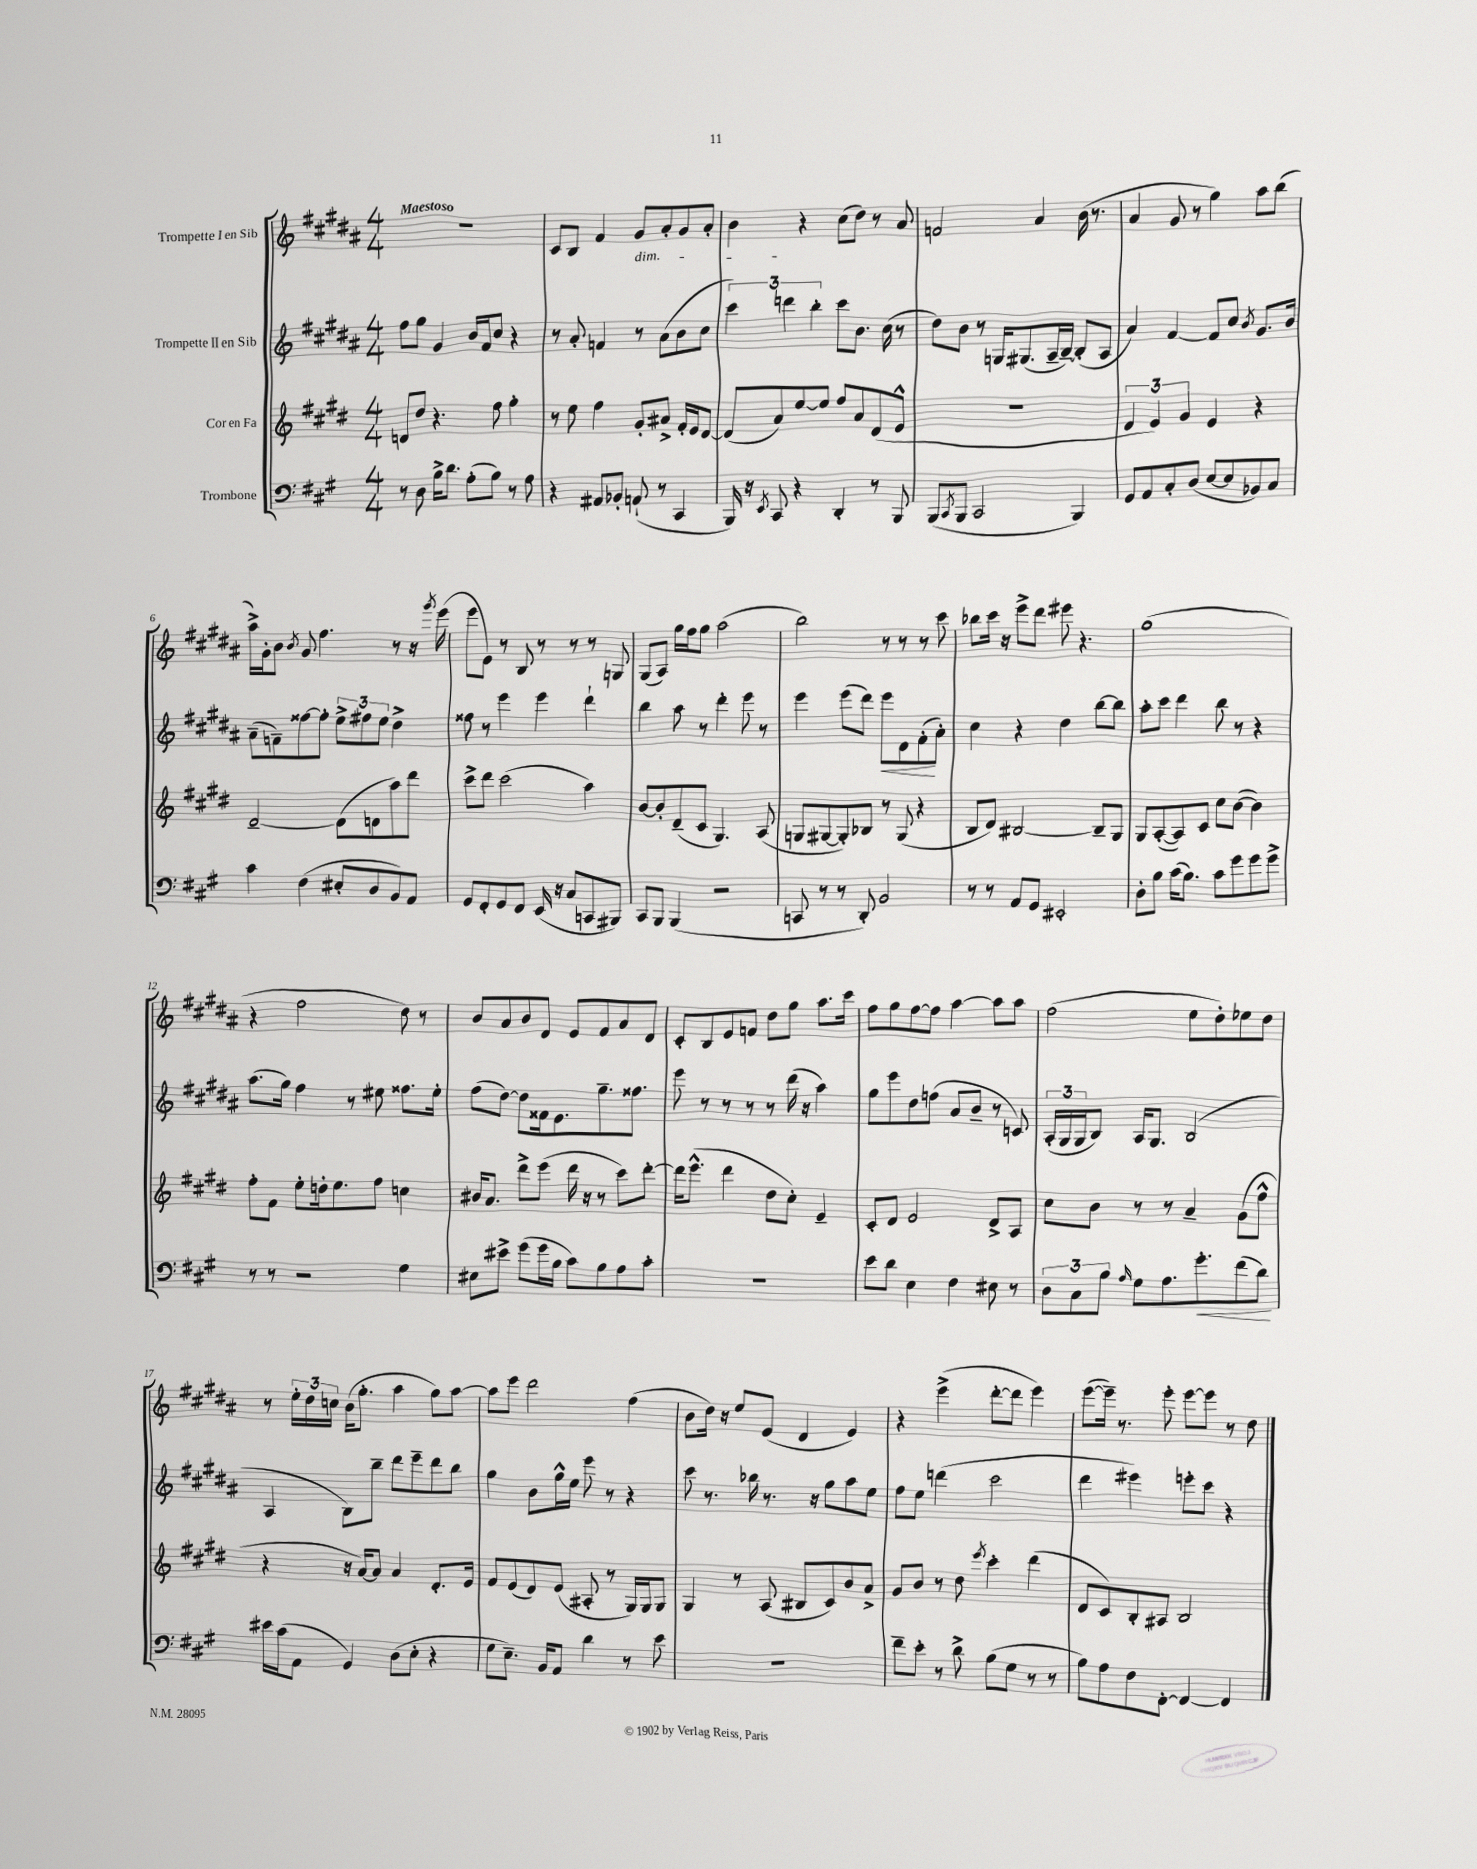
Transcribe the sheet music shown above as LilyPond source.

<<
\new StaffGroup <<
\new Staff = "s0" \with { instrumentName = "Trompette I en Sib" } {
    \clef treble \key b \major \numericTimeSignature \time 4/4 \tempo "Maestoso"
    R1 |
    cis'8 b8 fis'4 gis'8\dim ais'8-. gis'8 ais'8-. |
    b'4\! r4 cis''8( dis''8) r8 ais'8 |
    f'2 ais'4 b'16( r8. |
    ais'4 gis'8 r8 gis''4) ais''8 b''8( |
    ais''16->) gis'16-. b'8 \acciaccatura { b'8 } gis'8 fis''4. r8 r16 \acciaccatura { gis'''8 } e'''16( |
    e'''8 e'8) r8 b8 r8 r8 r8 g8 |
    gis8( ais8) gis''16 fis''16 gis''8 ais''2( |
    b''2) r8 r8 r8 cis'''8 |
    bes''8 cis'''16 r16 e'''8-> dis'''8 eis'''8 r4. |
    gis''1( |
    r4 fis''2 dis''8) r8 |
    b'8 ais'8 b'8 dis'8 e'8 fis'8 ais'8 dis'8 |
    cis'8-. b8 e'8 f'8 dis''8 gis''8 ais''8. cis'''16 |
    fis''8 gis''8 fis''8~ fis''8 ais''4~ ais''8 ais''8 |
    fis''2( e''8 dis''8-.) ees''8 dis''8 |
    r8 \tuplet 3/2 { e''16-. dis''16 c''16 } b'16( gis''8.-. ais''4 gis''8) ais''8~ |
    ais''8 e'''8 dis'''2 fis''4( |
    b'8 dis''16) r16 e''8 e'8( dis'4 e'4) |
    r4 e'''4->( dis'''8~-. dis'''8 e'''4) |
    e'''8~( e'''16--) r8. e'''8-. e'''8~ e'''8 r8 dis''8 \bar "|." |
}
\new Staff = "s1" \with { instrumentName = "Trompette II en Sib" } {
    \clef treble \key b \major \numericTimeSignature \time 4/4
    fis''8 gis''8 gis'4 b'16 fis'16 cis''8 r4 |
    r8 ais'8-. f'4 r8 ais'8( b'8 cis''8 |
    \tuplet 3/2 { cis'''4) d'''4 b''4-. } cis'''8 b'8. cis''16( r8 |
    dis''8) b'8 r8 g16 gis8.( ais16-- b16~--) b8-.( ais8 |
    ais'4) fis'4~ fis'8 cis''8 \acciaccatura { b'8 } gis'8. b'16 |
    ais'8--( f'8--) fisis''8~ fisis''8-. \tuplet 3/2 { e''8-> fis''8 e''8 } dis''4-> |
    fisis''8 r8 e'''4 e'''4 dis'''4-! |
    b''4 ais''8 r8 dis'''4-. e'''8 r8 |
    e'''4 e'''8( dis'''8) e'''8\< dis'8 fis'8-.\!( ais'8-.) |
    cis''4 r4 dis''4 b''8~ b''8 |
    ais''8-. cis'''8 dis'''4 b''8 r8 r4 |
    ais''8.( gis''16) fis''4 r8 eis''8 fisis''8. eis''16-. |
    fis''8( dis''8~) dis''8 fisis'16 e'8. gis''8.-- fisis''8. |
    e'''8 r8 r8 r8 r8 dis'''16( r16 ais''4) |
    gis''8 e'''8 dis''8 f''8( ais'8 b'8-- r8 c'8) |
    \tuplet 3/2 { ais16-.( gis16 gis16 } b8) ais16 gis8. b2( |
    ais4 b8) b''8-- dis'''8 e'''8-- dis'''8 b''8 |
    gis''4 b'8 gis''16-^ e''16 e'''8 r8 r4 |
    cis'''8 r8. bes''16 r8. r16 gis''8 ais''8 e''8 |
    fis''8 e''8 d'''4( cis'''2 |
    dis'''4 eis'''4) e'''8-. cis'''8 r4 \bar "|." |
}
\new Staff = "s2" \with { instrumentName = "Cor en Fa" } {
    \clef treble \key e \major \numericTimeSignature \time 4/4
    d'8 dis''8 r4. fis''8 gis''4-. |
    r8 e''8 fis''4 gis'8-. ais'8-> fis'16-. e'16 dis'8~ |
    dis'8( a'8) e''8~ e''8 fis''8 a'8 dis'8( e'8-^ |
    r1 |
    \tuplet 3/2 { dis'4 e'4) gis'4 } e'4 r4 |
    dis'2~-- dis'8( d'8 a''8) dis'''8 |
    cis'''8-> dis'''8 cis'''2( a''4) |
    b'8~ b'8-. dis'8--( cis'8 gis4.) a8( |
    g8 gis8~ gis8-.) bes8 r8 gis8( r4 |
    b8 dis'8) bis2~ bis8-- gis8 |
    gis8 a8~-.( a8) cis'8 cis''8 b'8~( b'4) |
    fis''8-. fis'8 e''8-. d''16-. e''8. fis''8 c''4 |
    bis'16 a'8. dis'''8-> e'''8( dis'''16 r16 r8 cis'''8) dis'''8~-. |
    dis'''16 e'''8.-^( dis'''4 dis''8 cis''8-.) e'4-- |
    cis'8-. dis'8 e'2 dis'8-> a8 |
    cis''8 b'8 r8 r8 a'4-- gis'8( fis''8-^ |
    r4 r16 a'16~) a'8 a'4 dis'8.-. e'16 |
    fis'8 e'8( dis'8) e'8( ais8-. r8 gis16) gis16 gis8 |
    gis4 r8 a8( bis8 cis'8) b'8 a'8-> |
    gis'8 b'8 r8 dis''8 \acciaccatura { e'''8 } cis'''4-. dis'''4( |
    dis'8 cis'8) b8-. ais8 b2 \bar "|." |
}
\new Staff = "s3" \with { instrumentName = "Trombone" } {
    \clef bass \key a \major \numericTimeSignature \time 4/4
    r8 d8 b16-> d'8. a8-.( b8) r8 a8 |
    r4 ais,8 bes,8-. a,8-!( r8 cis,4 |
    b,,16) r16 \acciaccatura { e,8 } cis,8 r4 d,4-. r8 b,,8 |
    b,,8( \acciaccatura { cis,8 } b,,8 cis,2 b,,4) |
    gis,8 a,8 cis8-. d8( e8~ e8 bes,8) cis8 |
    cis'4 fis4( eis8-. d8 b,8) a,8 |
    gis,8 fis,8-. gis,8 fis,8 e,16( r16 cis8 c,8 bis,,8) |
    cis,8 b,,8 b,,4( r2 |
    c,8 r8 r8 d,8-.) b,2 |
    r8 r8 a,8 gis,8 eis,2-. |
    d8-. b8 cis'16( b8.) cis'8 gis'8 gis'8 gis'8-> |
    r8 r8 r2 gis4 |
    eis8 eis'8-> gis'8( gis'16 b16 cis'8) b8 a8 cis'8-. |
    R1 |
    e'8 d'8 e4 fis4 eis8 r8 |
    \tuplet 3/2 { d8 cis8 b8 } \grace { a16 } gis8 a8. gis'8.-.\< fis'8( d'8\!) |
    eis'16 cis'16( a,8 gis,4) d8( e8-. r4 |
    gis8 e8.--) b,16 a,8 d'4 r8 e'8 |
    r1 |
    fis'8-- e'8-. r8 d'8-> b8( gis8 r8 r8 |
    b8) a8 fis8 fis,8~-. fis,4~ fis,4 \bar "|." |
}
>>
>>
